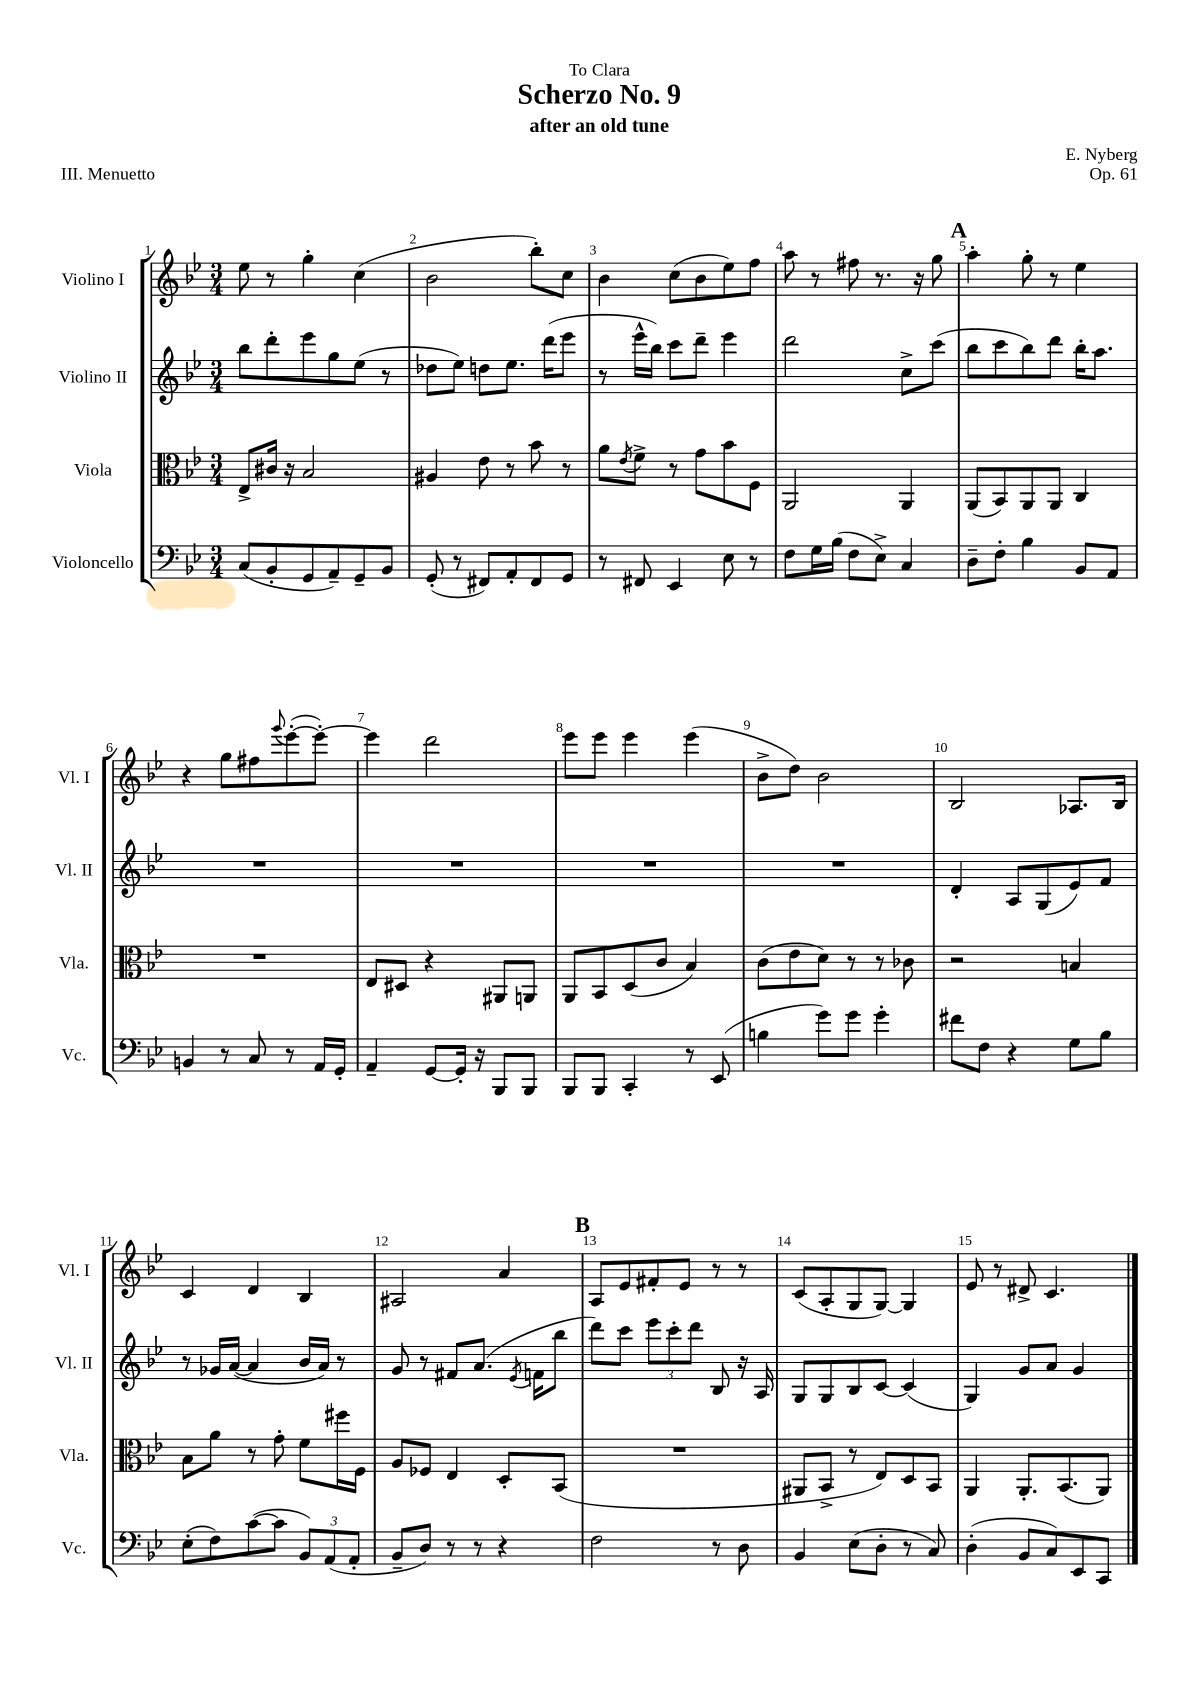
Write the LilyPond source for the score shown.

\header { title = "Scherzo No. 9" composer = "E. Nyberg" subtitle = "after an old tune" dedication = "To Clara" opus = "Op. 61" piece = "III. Menuetto" }
<<
\new StaffGroup <<
\new Staff = "s0" \with { instrumentName = "Violino I" shortInstrumentName = "Vl. I" } {
    \clef treble \key bes \major \numericTimeSignature \time 3/4
    ees''8 r8 g''4-. c''4( |
    bes'2 bes''8-.) c''8 |
    bes'4 c''8( bes'8 ees''8) f''8 |
    a''8 r8 fis''8 r8. r16 g''8 |
    \mark \markup { \bold "A" } a''4-. g''8-. r8 ees''4 |
    r4 g''8 fis''8 \appoggiatura { g'''8 } ees'''8~-.( ees'''8~-.) |
    ees'''4 d'''2 |
    ees'''8 ees'''8 ees'''4 ees'''4( |
    bes'8-> d''8) bes'2 |
    bes2 aes8. bes16 |
    c'4 d'4 bes4 |
    ais2 a'4 |
    \mark \markup { \bold "B" } a8 ees'8 fis'8-. ees'8 r8 r8 |
    c'8( a8-. g8 g8~) g4 |
    ees'8 r8 dis'8-> c'4. \bar "|." |
}
\new Staff = "s1" \with { instrumentName = "Violino II" shortInstrumentName = "Vl. II" } {
    \clef treble \key bes \major \numericTimeSignature \time 3/4
    bes''8 d'''8-. ees'''8 g''8 ees''8( r8 |
    des''8 ees''8) d''8 ees''8. d'''16( ees'''8 |
    r8 ees'''16-^ bes''16) c'''8 d'''8-- ees'''4 |
    d'''2 c''8-> c'''8( |
    \mark \markup { \bold "A" } bes''8 c'''8 bes''8) d'''8 bes''16-. a''8. |
    R2. |
    R2. |
    R2. |
    R2. |
    d'4-. a8 g8( ees'8) f'8 |
    r8 ges'16 a'16~( a'4 bes'16 a'16) r8 |
    g'8 r8 fis'8 a'8.( \acciaccatura { ees'8 } f'16 bes''8 |
    \mark \markup { \bold "B" } d'''8) c'''8 \tuplet 3/2 { ees'''8 c'''8-. d'''8 } bes8 r16 a16 |
    g8 g8 bes8 c'8~ c'4( |
    g4) g'8 a'8 g'4 \bar "|." |
}
\new Staff = "s2" \with { instrumentName = "Viola" shortInstrumentName = "Vla." } {
    \clef alto \key bes \major \numericTimeSignature \time 3/4
    ees8-> cis'16 r16 bes2 |
    ais4 ees'8 r8 bes'8 r8 |
    a'8 \acciaccatura { ees'8 } f'8-> r8 g'8 bes'8 f8 |
    a,2 a,4 |
    \mark \markup { \bold "A" } a,8( bes,8) a,8 a,8 c4 |
    R2. |
    ees8 dis8 r4 ais,8 a,8 |
    a,8 bes,8 d8( c'8 bes4) |
    c'8( ees'8 d'8) r8 r8 ces'8 |
    r2 b4 |
    bes8 a'8 r8 g'8-. f'8 fis''16 f16 |
    a8 fes8 ees4 d8-. bes,8( |
    \mark \markup { \bold "B" } R2. |
    ais,8 bes,8-> r8 ees8) d8 bes,8 |
    a,4 a,8.-. bes,8.( a,8) \bar "|." |
}
\new Staff = "s3" \with { instrumentName = "Violoncello" shortInstrumentName = "Vc." } {
    \clef bass \key bes \major \numericTimeSignature \time 3/4
    c8( bes,8-. g,8 a,8--) g,8-- bes,8 |
    g,8-.( r8 fis,8) a,8-. fis,8 g,8 |
    r8 fis,8 ees,4 ees8 r8 |
    f8 g16 bes16( f8 ees8->) c4 |
    \mark \markup { \bold "A" } d8-- f8-. bes4 bes,8 a,8 |
    b,4 r8 c8 r8 a,16 g,16-. |
    a,4-- g,8~ g,16-. r16 bes,,8 bes,,8 |
    bes,,8 bes,,8 c,4-. r8 ees,8( |
    b4 g'8) g'8 g'4-. |
    fis'8 f8 r4 g8 bes8 |
    ees8-.( f8) c'8~( c'8 \tuplet 3/2 { bes,8) a,8( a,8-. } |
    bes,8-- d8) r8 r8 r4 |
    \mark \markup { \bold "B" } f2 r8 d8 |
    bes,4 ees8( d8-. r8 c8) |
    d4-.( bes,8 c8) ees,8 c,8 \bar "|." |
}
>>
>>
\layout { \context { \Score \override BarNumber.break-visibility = ##(#f #t #t) barNumberVisibility = #all-bar-numbers-visible } }
